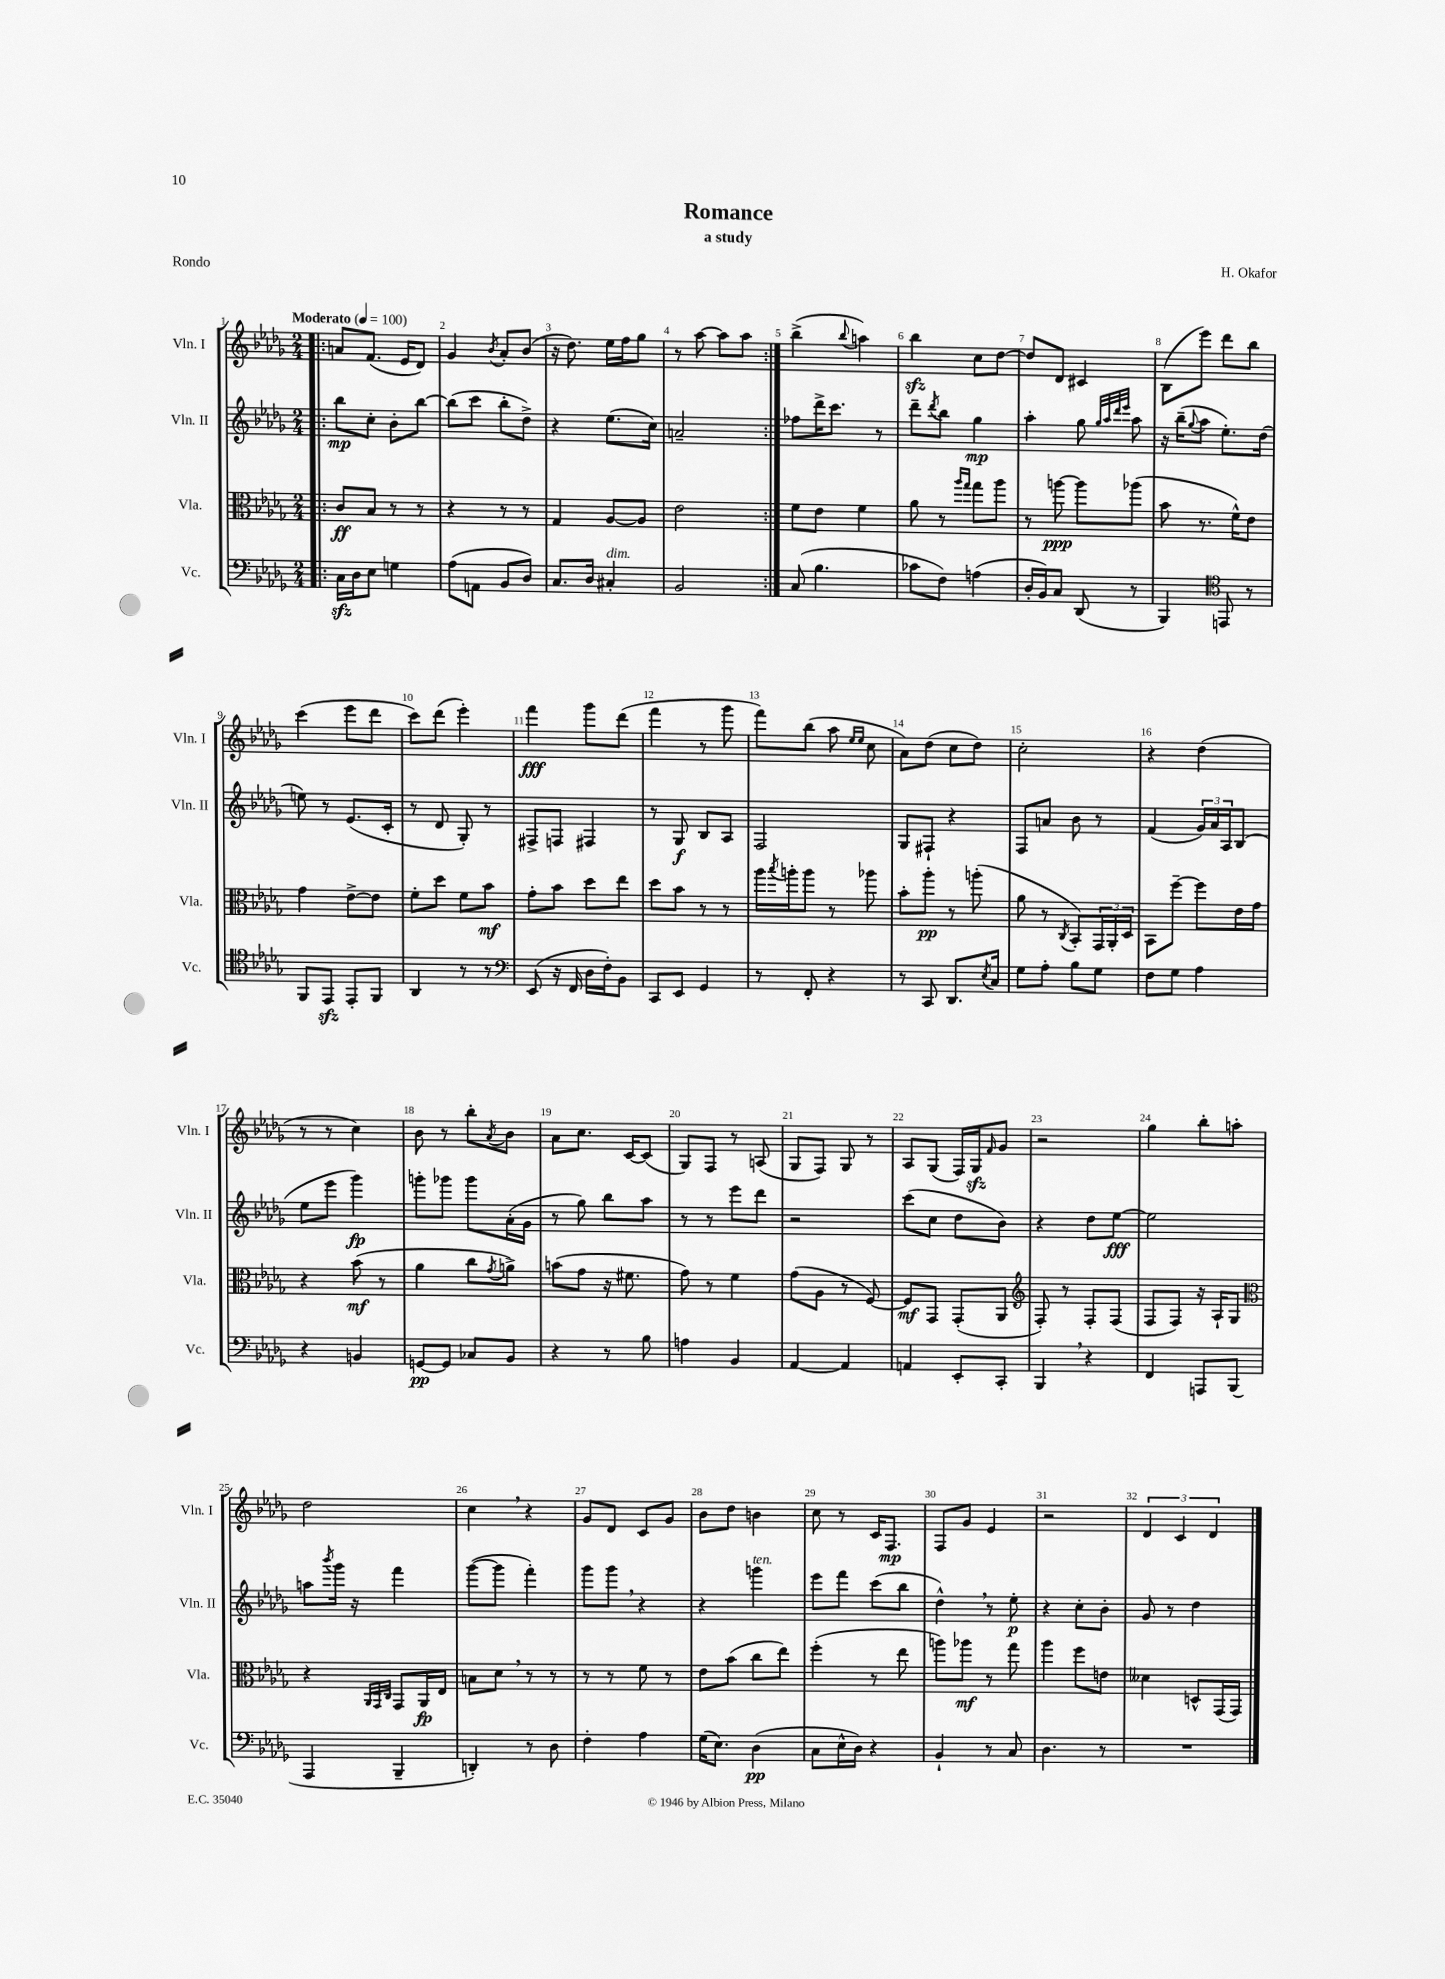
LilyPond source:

\header { title = "Romance" composer = "H. Okafor" subtitle = "a study" piece = "Rondo" }
<<
\new StaffGroup <<
\new Staff = "s0" \with { instrumentName = "Vln. I" shortInstrumentName = "Vln. I" } {
    \clef treble \key des \major \numericTimeSignature \time 2/4 \tempo "Moderato" 4 = 100
    \repeat volta 2 { \bar ".|:" a'8 f'8.( ees'16 des'8) |
    ges'4 \acciaccatura { bes'8 } aes'8-. bes'8( |
    r16 des''8.) ees''16 f''16 ges''8 |
    r8 aes''8~ aes''8 aes''8 | }
    bes''4->( \appoggiatura { bes''8 } a''4) |
    bes''4\sfz c''8 des''8~ |
    des''8 des'8 cis'4 |
    bes8( ees'''8) des'''8 bes''8 |
    c'''4( ees'''8 des'''8 |
    c'''8) des'''8( ees'''4-.) |
    f'''4\fff ges'''8 des'''8( |
    f'''4 r8 ges'''8 |
    f'''8) bes''8( aes''8 \grace { ees''16 ees''16 } c''8 |
    aes'8) des''8( c''8 des''8) |
    c''2-. |
    r4 des''4( |
    r8 r8 c''4) |
    bes'8 r8 bes''8-. \acciaccatura { aes'8 } bes'8 |
    aes'8 c''8. c'16~ c'8( |
    ges8) f8 r8 a8( |
    ges8 f8) ges8 r8 |
    aes8 ges8( f16) ges16\sfz \grace { f'16 } ges'8 |
    r2 |
    ges''4 bes''8-. a''8-. |
    des''2 |
    c''4 \breathe r4 |
    ges'8 des'8 c'8 ges'8 |
    bes'8 des''8 b'4 |
    c''8 r8 c'16 f8.\mp |
    f8 ges'8 ees'4 |
    r2 |
    \tuplet 3/2 { des'4 c'4 des'4 } \bar "|." |
}
\new Staff = "s1" \with { instrumentName = "Vln. II" shortInstrumentName = "Vln. II" } {
    \clef treble \key des \major \numericTimeSignature \time 2/4
    \repeat volta 2 { \bar ".|:" bes''8\mp c''8-. bes'8-. bes''8~ |
    bes''8( c'''8 bes''8-. des''8->) |
    r4 ees''8.( c''16) |
    a'2-- | }
    fes''8 des'''16-> c'''8. r8 |
    des'''8-- \acciaccatura { des'''8 } bes''8 ges''4\mp |
    aes''4-. ges''8 \grace { ges''32 aes''32 des'''32 ees'''32 } aes''8 |
    r16 bes''16--( \appoggiatura { ges''8 } aes''8 ees''8.-.) des''16( |
    e''8) r8 ees'8.( c'16-. |
    r8 des'8 ges8-.) r8 |
    fis8-> f8 fis4 |
    r8 ges8\f bes8 aes8 |
    f2 |
    ges8 fis8-! r4 |
    f8 a'8 bes'8 r8 |
    f'4( \tuplet 3/2 { ges'16) aes'16 aes16 } bes8( |
    ees''8 ees'''8 ges'''4\fp) |
    g'''8-. ges'''8 ges'''8 aes'16-.( ges'16 |
    r8 ges''8) bes''8 aes''8 |
    r8 r8 ees'''8 des'''8 |
    r2 |
    c'''8( c''8 des''8 bes'8) |
    r4 des''8 ees''8~\fff |
    ees''2 |
    a''8 \acciaccatura { bes'''8 } ges'''16 r16 f'''4 |
    ges'''8~( ges'''8 f'''4-.) |
    ges'''8 ges'''8 \breathe r4 |
    r4 g'''4^\markup { \italic "ten." } |
    ees'''8 f'''8 c'''8( bes''8 |
    des''4-^) \breathe r8 ees''8-.\p |
    r4 c''8-. bes'8-. |
    ges'8 r8 des''4 \bar "|." |
}
\new Staff = "s2" \with { instrumentName = "Vla." shortInstrumentName = "Vla." } {
    \clef alto \key des \major \numericTimeSignature \time 2/4
    \repeat volta 2 { \bar ".|:" c'8\ff bes8 r8 r8 |
    r4 r8 r8 |
    ges4 aes8~ aes8 |
    ees'2 | }
    f'8 ees'8 f'4 |
    aes'8 r8 \grace { aes''16 ges''16 } ges''8 aes''8 |
    r8 a''8~\ppp a''8 aes''8( |
    bes'8 r8. f'16-^) ees'8 |
    ges'4 ees'8~-> ees'8 |
    f'8-. des''8 f'8 bes'8\mf |
    ges'8-. bes'8 des''8 ees''8 |
    des''8 bes'8 r8 r8 |
    aes''16 \acciaccatura { bes''8 } a''16-. a''8 r8 aes''8 |
    bes'8-. aes''8-.\pp r8 a''8-.( |
    aes'8 r8 \acciaccatura { c8 } bes,8-.) \tuplet 3/2 { ges,16 aes,16-. des16 } |
    bes,8 f''8~-- f''8 ees'16 ges'16 |
    r4 bes'8\mf( r8 |
    aes'4 c''8 \acciaccatura { ges'8 } a'8->) |
    b'8( ges'8 r16 fis'8. |
    ges'8) r8 f'4 |
    ges'8( aes8 r8 f8~) |
    f8\mf ges,8 ges,8-.( aes,8 |
    \clef treble f8-.) r8 f8-. f8( |
    f8 f8) r16 aes16-! ges8 |
    \clef alto r4 \grace { aes,32 ges,32 c32 } ges,8 aes,16\fp ees16 |
    b8 des'8 \breathe r8 r8 |
    r8 r8 f'8 r8 |
    ees'8 bes'8( c''8 ees''8) |
    f''4-.( r8 ees''8 |
    a''8) aes''8\mf r8 ges''8 |
    aes''4 f''8 e'8 |
    deses'4 d8-^ ges,16( ges,16) \bar "|." |
}
\new Staff = "s3" \with { instrumentName = "Vc." shortInstrumentName = "Vc." } {
    \clef bass \key des \major \numericTimeSignature \time 2/4
    \repeat volta 2 { \bar ".|:" c16\sfz des16 ees8 g4 |
    aes8( a,8 bes,8 des8) |
    c8. des16 cis4-.^\markup { \italic "dim." } |
    bes,2 | }
    c8( bes4. |
    ces'8 f8) a4( |
    des16-. bes,16) c8 des,8( r8 |
    bes,,4) \clef tenor e,8 r8 |
    f,8 ees,8\sfz ees,8-. f,8 |
    aes,4 r8 r8 |
    \clef bass ees,8( r16 f,16 des16 f16-.) bes,8 |
    c,8 ees,8 ges,4 |
    r8 f,8-. r4 |
    r8 c,8 des,8. \acciaccatura { ees8 } c16 |
    ges8 aes8-. bes8 ges8 |
    f8 ges8 aes4 |
    r4 b,4 |
    g,8~\pp g,8 ces8 bes,8 |
    r4 r8 bes8 |
    a4 bes,4 |
    aes,4~ aes,4 |
    a,4 ees,8-. c,8-. |
    bes,,4 \breathe r4 |
    f,4 a,,8 bes,,8( |
    aes,,4 bes,,4-- |
    d,4-.) r8 des8 |
    f4-. aes4 |
    ges16( ees8.) des4\pp( |
    c8 ees16-^ des16) r4 |
    bes,4-! r8 c8 |
    des4. r8 |
    R2 \bar "|." |
}
>>
>>
\layout { \context { \Score \override BarNumber.break-visibility = ##(#f #t #t) barNumberVisibility = #all-bar-numbers-visible } }
